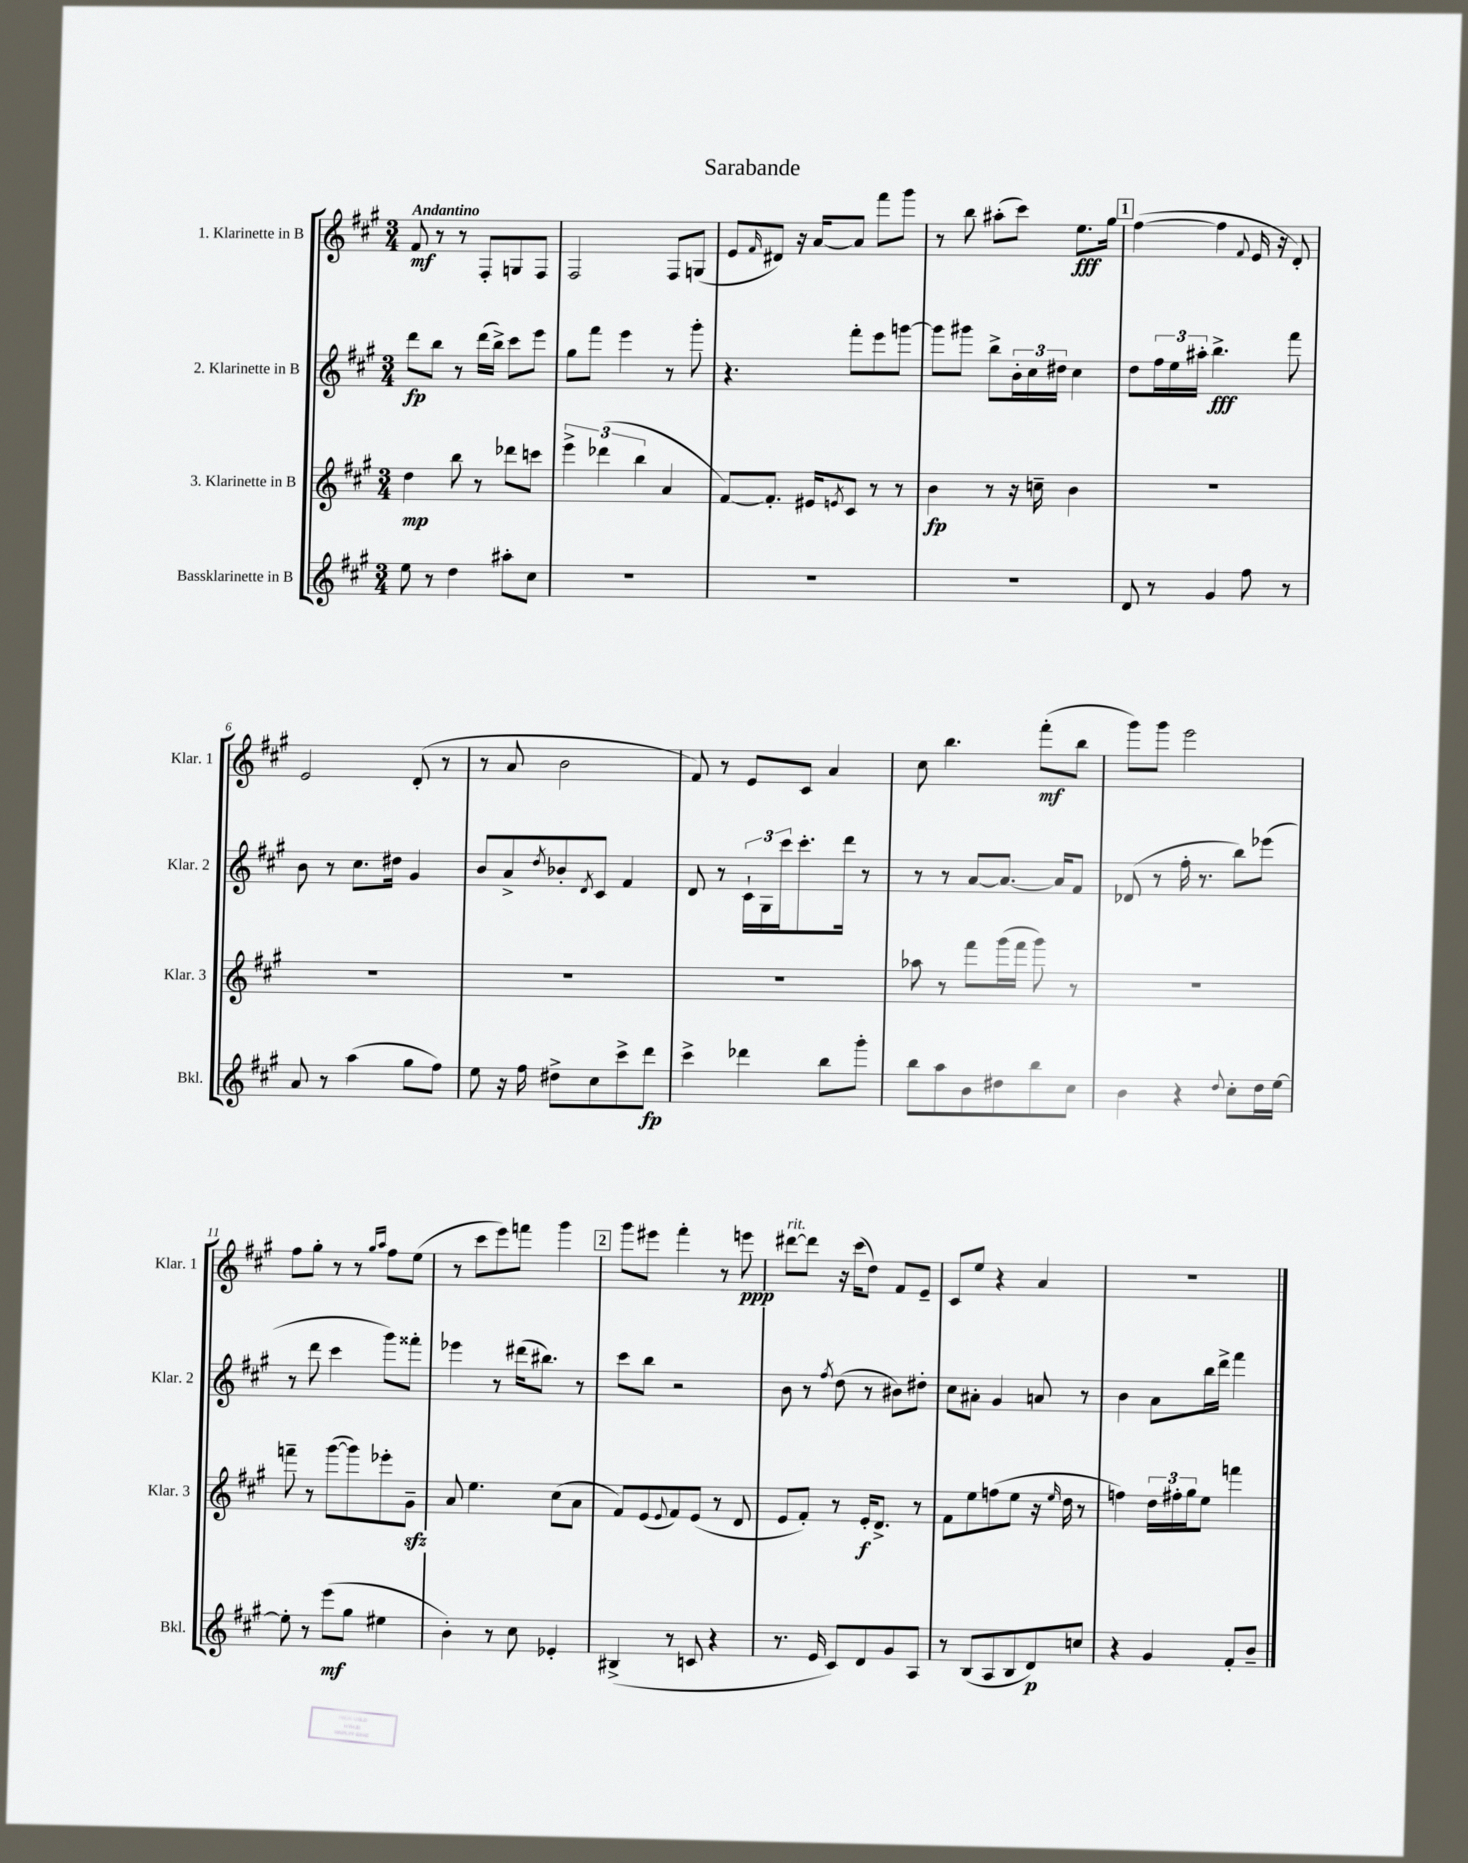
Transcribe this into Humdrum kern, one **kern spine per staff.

**kern	**kern	**kern	**kern
*staff4	*staff3	*staff2	*staff1
*clefG2	*clefG2	*clefG2	*clefG2
*k[f#c#g#]	*k[f#c#g#]	*k[f#c#g#]	*k[f#c#g#]
*M3/4	*M3/4	*M3/4	*M3/4
8ee\	4dd\	8ddd\L	8f#/
8r	.	8bb\J	8r
4dd\	8bb\	8r	8r
.	8r	(16ddd\LL	8F#'/L
.	.	16bb^\JJ)	.
8aa#'\L	8ddd-\L	8ccc#\L	8G/
8cc#\J	8ccc\J	8eee\J	8F#/J
=	=	=	=
2.r	6eee^\	8gg#\L	2F#/
.	.	8fff#\J	.
.	(6ddd-\	.	.
.	.	4eee\	.
.	6bb\	.	.
.	4a/	8r	8F#/L
.	.	8ggg#'\	(8G/J
=	=	=	=
2.r	[8f#/L)	4.r	8e/L
.	.	.	16qqf#/
.	8.f#'/]J	.	8d#/J)
.	.	.	16r
.	16e#/LK	.	[16a/LK
.	8qe/	.	.
.	8c#/J	8fff#'\L	8a/]J
.	8r	8eee\	8fff#\L
.	8r	[8ggg\J	8ggg#\J
=	=	=	=
2.r	4b\	8ggg\]L	8r
.	.	8ggg#\J	8bb\
.	8r	8bb^\L	(8aa#'\L
.	16r	24b'\L	8ccc#\J)
.	.	24cc#\	.
.	16cc~\	.	.
.	.	24dd#\JJ	.
.	4b\	4cc#\	8.ee\L
.	.	.	16gg#\Jk
=	=	=	=
8d/	2.r	8dd\L	([4ff#\
8r	.	24ff#\L	.
.	.	24ee\	.
.	.	24aa#'\JJ	.
4g#/	.	4.bb^\	4ff#\]
.	.	.	8qqf#/
8ff#\	.	.	16e/
.	.	.	16r
8r	.	8fff#\	8d'/)
=	=	=	=
8a/	2.r	8b\	2e/
8r	.	8r	.
(4aa\	.	8.cc#\L	.
.	.	16dd#\Jk	.
8gg#\L	.	4g#/	(8d'/
8ff#\J)	.	.	8r
=	=	=	=
8ee\	2.r	8b/L	8r
16r	.	8a^/	8a/
16ff#\	.	.	.
.	.	8qdd/	.
8dd#^\L	.	8b-'/	2b\
.	.	8qd/	.
8cc#\	.	8c#/J	.
8ccc#^\	.	4f#/	.
8ddd\J	.	.	.
=	=	=	=
4ccc#^\	2.r	8d/	8f#/)
.	.	8r	8r
4ddd-\	.	24c#`\LL	8e/L
.	.	24G#\	.
.	.	24ccc#\J	.
.	.	8.ccc#'\	8c#/J
8bb\L	.	.	4a/
.	.	16ddd\Jk	.
8ggg#'\J	.	8r	.
=	=	=	=
8bb\L	8aa-\	8r	8cc#\
8aa\	8r	8r	4.bb\
8b\	8fff#\L	[8a/L	.
8dd#\	(16ggg#\L	8.a/_J	.
.	16fff#\JJ	.	.
8bb\	8ggg#\)	.	(8fff#'\L
.	.	16a/]LK	.
8cc#\J	8r	8f#/J	8bb\J
=	=	=	=
4b\	2.r	(8d-/	8ggg#\L)
.	.	8r	8ggg#\J
4r	.	16ff#'\	2eee\
.	.	8.r	.
8qqdd/	.	.	.
8cc#'\L	.	8bb\L)	.
16dd\L	.	(8eee-\J	.
[16ee\JJ	.	.	.
=	=	=	=
8ee'\]	8fff~\	8r	8ff#\L
8r	8r	8ddd\	8gg#'\J
(8eee\L	([8ggg#\L	4ccc#\	8r
8gg#\J	8ggg#\])	.	8r
.	.	.	16qqgg#/LL
.	.	.	16qqaa/JJ
4ee#\	8eee-'\	8ggg#\L)	8ff#\L
.	8g#~\J	8fff##'\J	(8ee\J
=	=	=	=
4b'\)	8a/	4eee-\	8r
.	4.ee\	.	8ccc#\L
8r	.	8r	8eee\)
8cc#\	.	(16ddd#\LK	8fff\J
.	.	8.bb#\J)	.
4e-'/	(8cc#\L	.	4ggg#\
.	8a\J	8r	.
=	=	=	=
(4B#^/	8f#/L)	8ccc#\L	8ggg#\L
.	(8e/	8bb\J	8eee#\J
.	8qqe/	.	.
8r	8f#/)	2r	4fff#'\
8c/	(8e/J	.	.
4r	8r	.	8r
.	8d/	.	8eee\
=	=	=	=
8.r	8e/L	8b\	[8ddd#\L
.	8f#'/J)	8r	8ddd#\]J
16e/	.	.	.
.	.	8qff#/	.
8c#/L)	8r	(8dd\	16r
.	.	.	(16ccc#\LK
8d/	16e'/LK	8r	8dd\J)
.	8.d^/J	.	.
8g#/	.	8b#\L)	8f#/L
8A/J	8r	8dd#'\J	8e~/J
=	=	=	=
8r	8f#\L	8cc#\L	8c#/L
(8B/L	8ee\	8a#'\J	8ee/J
8A/	(8ff\	4g#/	4r
8B/	8ee\J	.	.
8d/)	16r	8a/	4a/
.	16qqee/	.	.
.	16dd\	.	.
8cc/J	8r	8r	.
=	=	=	=
4r	4ff\)	4b\	2.r
4g#/	24dd\LL	8a\L	.
.	24ff#'\	.	.
.	24gg#\J	.	.
.	8ee\J	16bb\L	.
.	.	16ddd^\JJ	.
8f#'/L	4fff\	4fff#\	.
8b~/J	.	.	.
==	==	==	==
*-	*-	*-	*-
